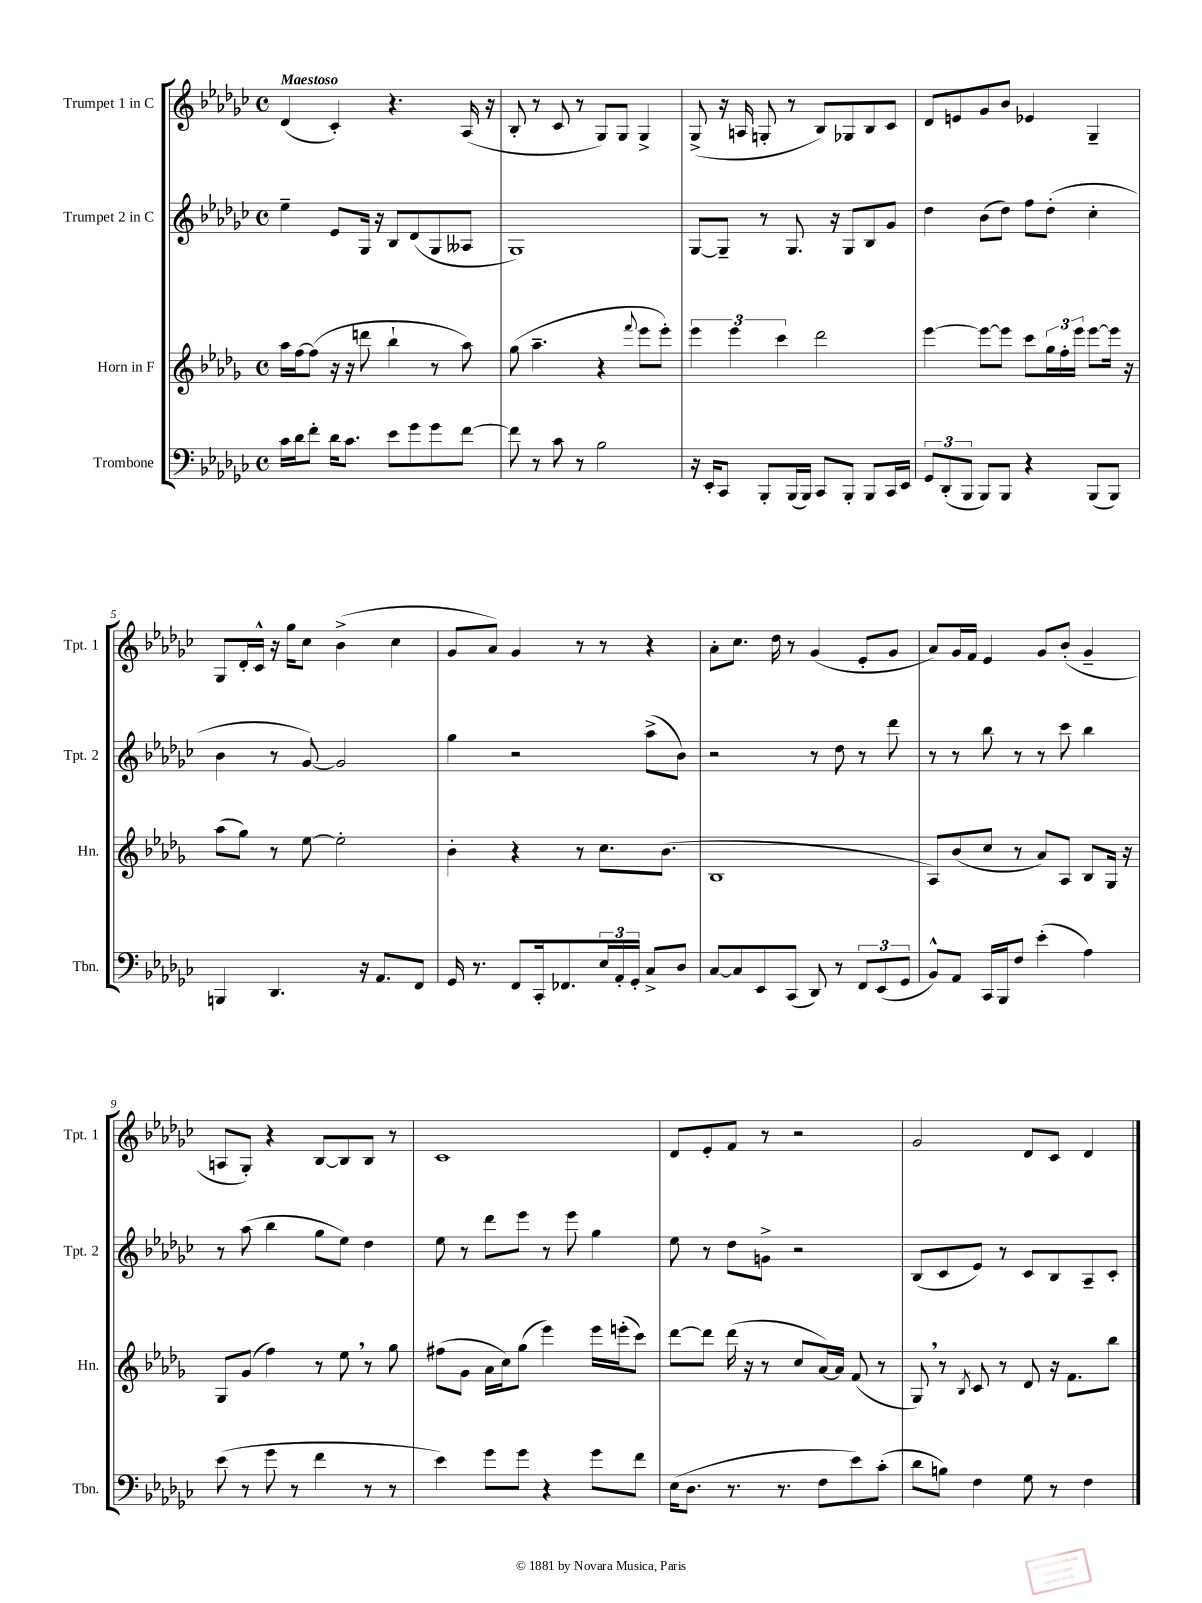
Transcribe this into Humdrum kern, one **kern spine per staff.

**kern	**kern	**kern	**kern
*staff4	*staff3	*staff2	*staff1
*clefF4	*clefG2	*clefG2	*clefG2
*k[b-e-a-d-g-c-]	*k[b-e-a-d-g-]	*k[b-e-a-d-g-c-]	*k[b-e-a-d-g-c-]
*M4/4	*M4/4	*M4/4	*M4/4
*met(c)	*met(c)	*met(c)	*met(c)
16c-\LL	16aa-\LL	4ee-~\	(4d-/
16d-\J	[16ff\J	.	.
8f'\J	(8ff\]J	.	.
16d-\LK	16r	8e-/L	4c-'/)
8.c-\J	16r	.	.
.	8ddd\	16G-/Jk	.
.	.	16r	.
8e-\L	4bb-`\	8B-/L	4.r
8g-\	.	(8d-/	.
8g-\	8r	8G-/	.
[8f\J	8aa-\)	8A--/J	(16A-/
.	.	.	16r
=	=	=	=
8f\]	(8gg-\	1G-)	8B-'/
8r	4.aa-~\	.	8r
8c-\	.	.	8c-/
8r	.	.	8r
2B-\	4r	.	8G-/L)
.	.	.	8G-/J
.	8qqfff/	.	.
.	8eee-\L	.	4G-^/
.	8eee-'\J)	.	.
=	=	=	=
16r	6eee-\	[8G-/L	(8G-^/
16EE-'/LK	.	.	.
8CC-/J	.	8G-~/]J	16r
.	6eee-\	.	.
.	.	.	16A/
8BBB-'/L	.	8r	8G'/
.	6ccc\	.	.
(16BBB-/L	.	8.G-/	8r
16BBB-/JJ)	.	.	.
8CC-/L	2ddd-\	.	8B-/L)
.	.	16r	.
8BBB-'/J	.	8G-/L	8G-/
8BBB-/L	.	8B-/	8B-/
16CC-/L	.	8g-/J	8c-/J
16EE-/JJ	.	.	.
=	=	=	=
12GG-/L	[4eee-\	4dd-\	8d-/L
(12DD-'/	.	.	.
.	.	.	8e/
12BBB-/J	.	.	.
8BBB-/L)	8eee-\_L	(8b-\L	8g-/
8BBB-/J	8eee-\]J	8dd-\J)	8b-/J
4r	8ccc\L	8ff\L	4e-/
.	24gg-\L	(8dd-'\J	.
.	24ff'\	.	.
.	24eee-\JJ	.	.
(8BBB-/L	[8eee-\L	4cc-'\	4G-~/
8BBB-/J)	16eee-\]Jk	.	.
.	16r	.	.
=	=	=	=
4BBB/	(8aa-\L	4b-\	8G-/L
.	8gg-\J)	.	16d-'/L
.	.	.	16c-^^/JJ
4.DD-/	8r	8r	16r
.	.	.	16gg-\LK
.	[8ee-\	[8g-/)	8cc-\J
.	2ee-'\]	2g-/]	(4b-^\
16r	.	.	.
8.AA-/L	.	.	.
.	.	.	4cc-\
8FF/J	.	.	.
=	=	=	=
16GG-/	4b-'\	4gg-\	8g-/L
8.r	.	.	.
.	.	.	8a-/J)
8FF/L	4r	2r	4g-/
16CC-'/k	.	.	.
8.FF-/	.	.	.
.	8r	.	8r
24E-/L	8.cc\L	.	8r
24AA-'/	.	.	.
24GG-'/JJ	.	.	.
8C-^/L	.	(8aa-^\L	4r
.	(8.b-\J	.	.
8D-/J	.	8b-\J)	.
=	=	=	=
[8C-/L	1B-	2r	8a-'\L
8C-/]	.	.	8.cc-\J
8EE-/	.	.	.
.	.	.	16dd-\
(8CC-/J	.	.	8r
8DD-/)	.	8r	(4g-/
8r	.	8dd-\	.
12FF/L	.	8r	8e-'/L
(12EE-/	.	.	.
.	.	8ddd-\	8g-/J
12GG-/J	.	.	.
=	=	=	=
8BB-^^/L)	8A-/L)	8r	8a-/L)
8AA-/J	(8b-/	8r	16g-/L
.	.	.	16f/JJ
16CC-/LL	8cc/J	8bb-\	4e-/
16BBB-/J	.	.	.
8F/J	8r	8r	.
(4e-'\	8a-/L)	8r	8g-/L
.	8A-/J	8ccc-\	(8b-'/J
4A-\)	8B-/L	4bb-\	4g-~/
.	16G-/Jk	.	.
.	16r	.	.
=	=	=	=
(8e-\	8G-/L	8r	8A/L
8r	(8g-/J	(8aa-\	8G-'/J)
8g-\	4ff\)	4bb-\	4r
8r	.	.	.
4f\	8r	8gg-\L	[8B-/L
.	8ee-\	8ee-\J)	8B-/]
8r	8r	4dd-\	8B-/J
8r	8gg-\	.	8r
=	=	=	=
4e-\)	(8ff#\L	8ee-\	1c-
.	8g-\J	8r	.
8g-\L	16a-\LL	8ddd-\L	.
.	16cc\J)	.	.
8g-\J	(8gg-\J	8eee-\J	.
4r	4eee-\)	8r	.
.	.	8eee-\	.
8g-\L	16eee-\LL	4gg-\	.
.	(16eee'\J	.	.
8f\J	8ccc\J)	.	.
=	=	=	=
(16E-\LK	[8ddd-\L	8ee-\	8d-/L
8.D-\J	.	.	.
.	8ddd-\]J	8r	8e-'/
8.r	(16ddd-\	8dd-\L	8f/J
.	16r	.	.
.	8r	8g^\J	8r
8.r	.	.	.
.	8cc/L	2r	2r
8F\L	[16a-/L)	.	.
.	16a-/]JJ	.	.
8e-\)	(8f/	.	.
(8c-'\J	8r	.	.
=	=	=	=
8d-\L	8G-/)	(8B-/L	2g-/
8B\J)	8r	8c-/	.
.	8qB-/	.	.
4F\	8c/	8e-/J)	.
.	8r	8r	.
8G-\	8d-/	8c-/L	8d-/L
8r	16r	8B-/	8c-/J
.	8.f\L	.	.
4F\	.	8A-~/	4d-/
.	8bb-\J	8c-'/J	.
==	==	==	==
*-	*-	*-	*-
